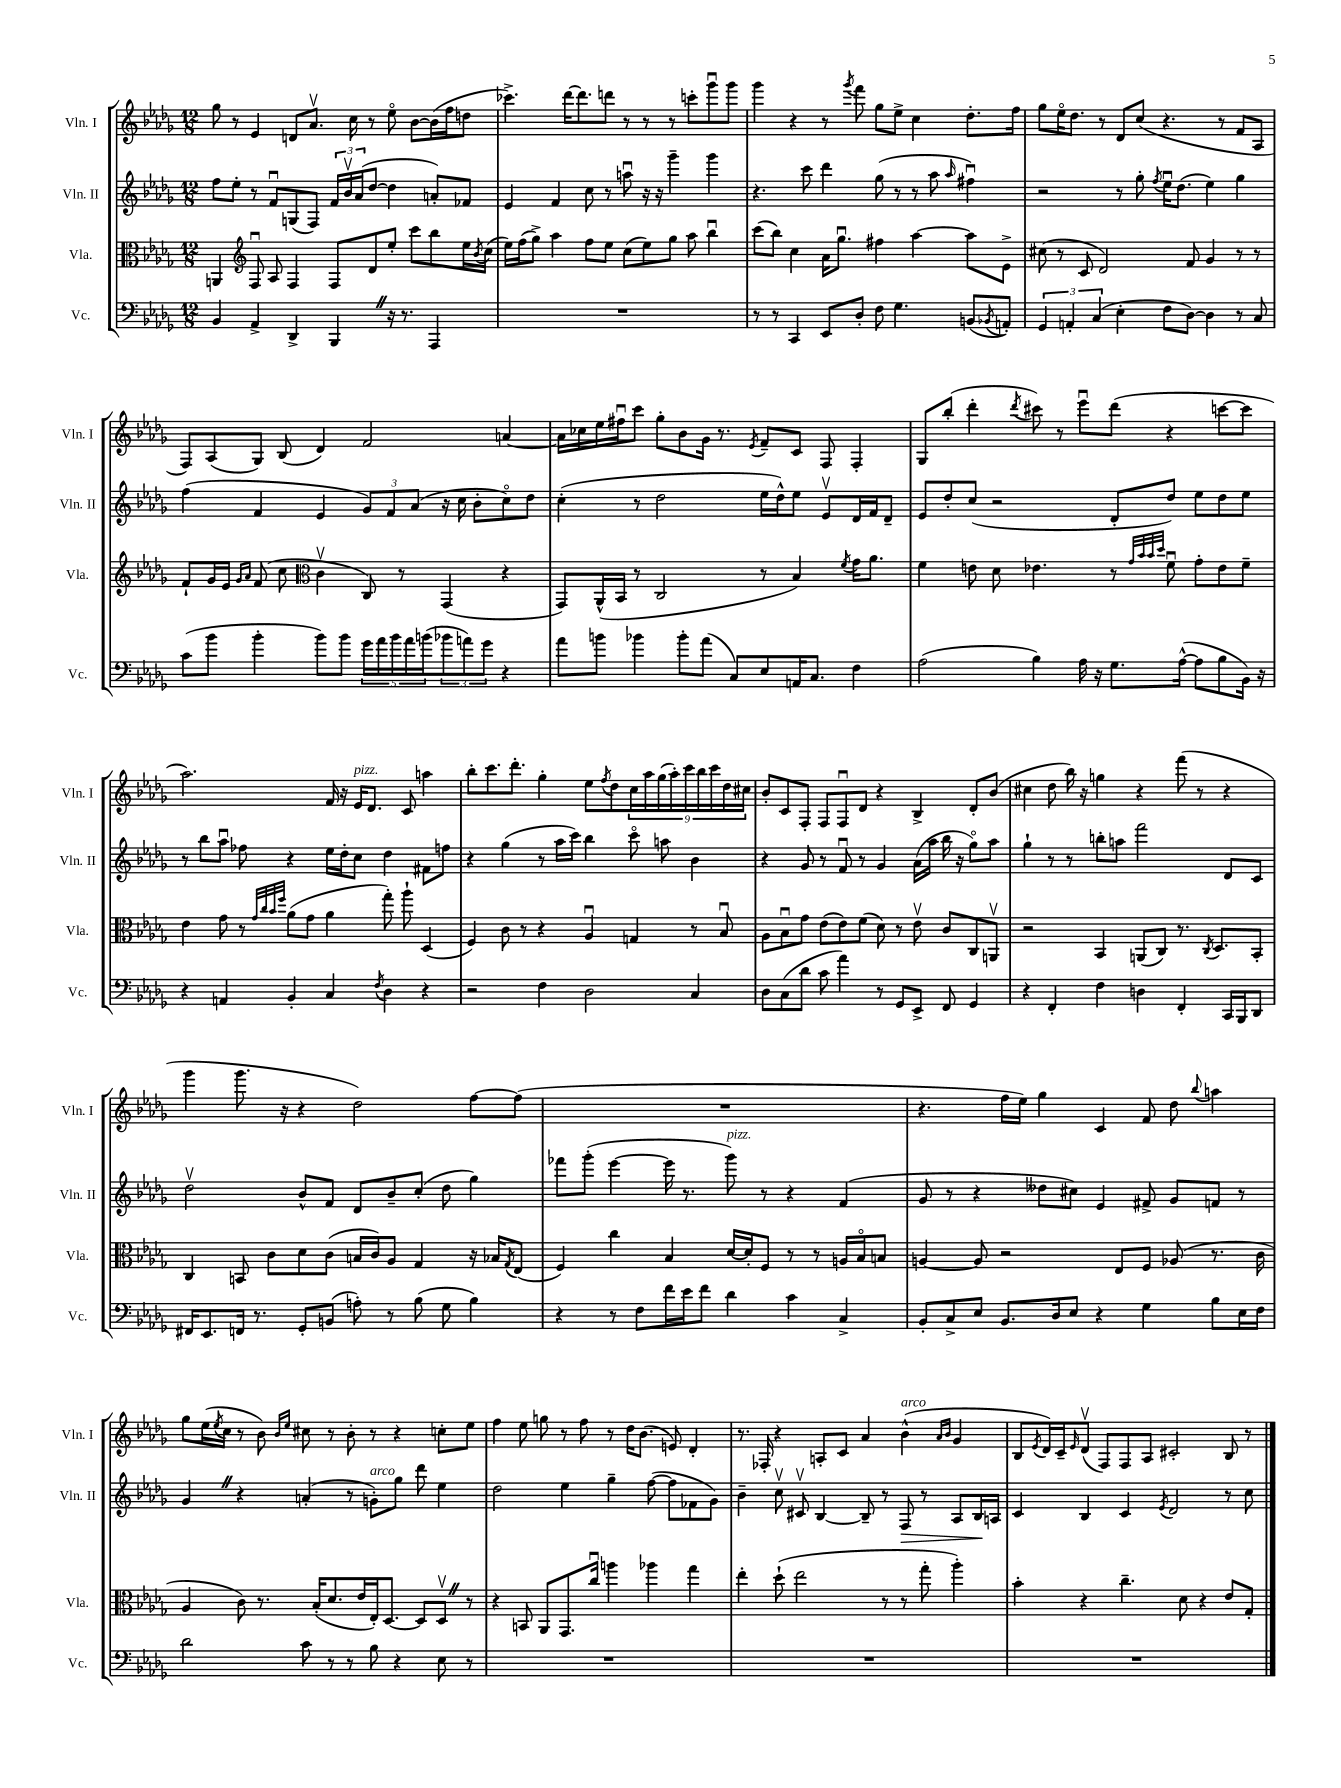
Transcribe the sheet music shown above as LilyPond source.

<<
\new StaffGroup <<
\new Staff = "s0" \with { instrumentName = "Vln. I" shortInstrumentName = "Vln. I" } {
    \clef treble \key des \major \numericTimeSignature \time 12/8
    ges''8 r8 ees'4 d'8 aes'8.\upbow c''16 r8 ees''8\flageolet bes'8~ bes'16( f''16 d''8 |
    ces'''4.->) des'''16~ des'''8. d'''8 r8 r8 r8 c'''8-. ges'''8\downbow ges'''8 |
    ges'''4 r4 r8 \acciaccatura { ges'''8 } f'''8 ges''8 ees''8-> c''4 des''8.-. f''16 |
    ges''8 ees''16\flageolet des''8. r8 des'8 c''8( r4. r8 f'8 aes8 |
    f8) aes8( ges8) bes8( des'4) f'2 a'4~ |
    a'16 ces''16 ees''16 fis''16\downbow c'''8 ges''8-. bes'8 ges'16 r8. \acciaccatura { ees'8 } f'8-- c'8 f8 f4-. |
    ges8 bes''8-.( des'''4-. \acciaccatura { des'''8 } cis'''8) r8 ees'''8\downbow des'''8( r4 c'''8~ c'''8 |
    aes''2.) f'16 r16 ees'16^\markup { \italic "pizz." } des'8. c'8 a''4 |
    bes''8-. c'''8. des'''8.-. ges''4-. ees''8 \acciaccatura { f''8 } des''8 \tuplet 9/8 { c''16 aes''16 ges''16( aes''16-.) c'''16 bes''16 c'''16 des''16 cis''16 } |
    bes'8-. c'8 f8-. f8 f8\downbow des'8 r4 bes4-> des'8-. bes'8( |
    cis''4 des''8 bes''16) r16 g''4 r4 f'''8( r8 r4 |
    ges'''4 ges'''8. r16 r4 des''2) f''8~ f''8( |
    R1. |
    r4. f''16 ees''16) ges''4 c'4 f'8 des''8 \appoggiatura { bes''8 } a''4 |
    ges''8 ees''16( \acciaccatura { ees''8 } c''16 r8 bes'8) \grace { bes'16 ees''16 } cis''8 r8 bes'8-. r8 r4 c''8-. ees''8 |
    f''4 ees''8 g''8 r8 f''8 r8 des''16 bes'8.( e'8) des'4-. |
    r8. fes16-. r4 a8-. c'8 aes'4 bes'4-^^\markup { \italic "arco" }( \grace { aes'16 bes'16 } ges'4 |
    bes8 \acciaccatura { ees'8 } des'16) c'16-- \grace { ees'16 } des'8\upbow( f8) f8 aes8 cis'2-. bes8 r8 \bar "|." |
}
\new Staff = "s1" \with { instrumentName = "Vln. II" shortInstrumentName = "Vln. II" } {
    \clef treble \key des \major \numericTimeSignature \time 12/8
    f''8 ees''8-. r8 f'8\downbow g8( f8) \tuplet 3/2 { f'16 bes'16\upbow aes'16( } des''8~ des''4 a'8-.) fes'8 |
    ees'4 f'4 c''8 r8 a''8\downbow r16 r16 ges'''4-- ges'''4 |
    r4. c'''8 des'''4 ges''8( r8 r8 aes''8 \grace { aes''16 } fis''4\downbow) |
    r2 r8 ges''8-. \acciaccatura { f''8 } ees''16\downbow des''8.( ees''4) ges''4 |
    f''4( f'4 ees'4 \tuplet 3/2 { ges'8) f'8 aes'8( } r16 c''16 bes'8-. c''8\flageolet) des''8 |
    c''4-.( r8 des''2 ees''16 des''16-^) ees''8 ees'8\upbow des'16 f'16 des'8-- |
    ees'8 des''8-. c''8( r2 des'8-. des''8) ees''8 des''8 ees''8 |
    r8 bes''8 aes''8\downbow fes''8 r4 ees''16 des''16-. c''8 des''4 fis'8 f''8 |
    r4 ges''4( r8 aes''16 c'''16) bes''4 c'''8\flageolet a''8 bes'4 |
    r4 ges'8 r8 f'8\downbow r8 ges'4 aes'16( aes''16 bes''16 r16 ges''8\flageolet) aes''8 |
    ges''4-! r8 r8 b''8-. a''8 f'''2 des'8 c'8 |
    des''2\upbow bes'8-^ f'8 des'8 bes'8-- c''8-.( des''8 ges''4) |
    fes'''8 ges'''8-.( ees'''4~ ees'''16 r8. ges'''8^\markup { \italic "pizz." }) r8 r4 f'4( |
    ges'8 r8 r4 deses''8 cis''8) ees'4 fis'8-> ges'8 f'8 r8 |
    ges'4 \once \override BreathingSign.text = \markup { \musicglyph "scripts.caesura.straight" } \breathe r4 a'4-.( r8 g'8-.^\markup { \italic "arco" }) ges''8 des'''8 ees''4 |
    des''2 ees''4 ges''4-- f''8~( f''8 fes'8 ges'8) |
    bes'4-- c''8\upbow cis'8\upbow bes4~ bes8-- r8 f8\> r8 aes8 bes16\! a16 |
    c'4 bes4 c'4 \acciaccatura { ees'8 } des'2 r8 c''8 \bar "|." |
}
\new Staff = "s2" \with { instrumentName = "Vla." shortInstrumentName = "Vla." } {
    \clef alto \key des \major \numericTimeSignature \time 12/8
    a,4 \clef treble f8\downbow aes8 f4 f8 des'8 ees''8-. c'''8 bes''8 ees''16 \acciaccatura { bes'8 } c''16( |
    ees''16) f''16( ges''8->) aes''4 f''8 ees''8 c''8( ees''8) ges''8 aes''8 bes''4\downbow |
    c'''8( bes''8) c''4 aes'16 ges''8.\downbow fis''4 aes''4~ aes''8 ees'8-> |
    cis''8( r8 c'8 des'2) f'8 ges'4 r8 r8 |
    f'8-! ges'16 ees'16 \grace { ges'16 aes'16 } f'8( c''8 \clef alto c'4\upbow c8) r8 ges,4( r4 |
    ges,8) aes,16-^( bes,16 r8 c2 r8 bes4) \acciaccatura { f'8 } ges'16 aes'8. |
    f'4 e'8 des'8 ees'4. r8 \grace { ges'32 bes'32 bes'32 des''32 } f'8\downbow ges'8-. ees'8 f'8-- |
    ees'4 ges'8 r8 \grace { ges'32 c''32 bes'32 f''32 } aes'8( ges'8 aes'4 ges''8-.) aes''8-! des4( |
    f4) c'8 r8 r4 aes4\downbow g4 r8 bes8\downbow |
    aes8 bes8\downbow ges'8 ees'8( ees'8) f'8( des'8) r8 ees'8\upbow c'8 c8 a,8\upbow |
    r2 bes,4 a,8( c8) r8. \acciaccatura { c8 } des8. bes,8-. |
    c4 b,8 c'8 des'8 c'8( b16 c'16) aes8 ges4 r16 bes16 \acciaccatura { ges8 } ees8( |
    f4) c''4 bes4 des'16~ des'16-. f8 r8 r8 a16 bes16\flageolet b8 |
    a4~ a8 r2 ees8 f8 aes8( r8. c'16 |
    aes4 c'8) r8. bes16-.( des'8. ees'16 ees16-.) des8.~ des8 des8\upbow \once \override BreathingSign.text = \markup { \musicglyph "scripts.caesura.straight" } \breathe r8 |
    r4 b,8 aes,8 ges,8. c''16\downbow a''4 aes''4 ges''4 |
    ees''4-. des''8-!( ees''2 r8 r8 ges''8-. aes''4-.) |
    bes'4-. r4 c''4.-- des'8 r4 ees'8 ges8-. \bar "|." |
}
\new Staff = "s3" \with { instrumentName = "Vc." shortInstrumentName = "Vc." } {
    \clef bass \key des \major \numericTimeSignature \time 12/8
    bes,4 aes,4-> des,4-> bes,,4 \once \override BreathingSign.text = \markup { \musicglyph "scripts.caesura.straight" } \breathe r16 r8. aes,,4 |
    R1. |
    r8 r8 c,4 ees,8 des8-. f8 ges4. b,8( \acciaccatura { bes,8 } a,8-.) |
    \tuplet 3/2 { ges,4 a,4-. c4( } ees4-. f8 des8~) des4 r8 c8 |
    c'8( bes'8 bes'4-. bes'8) bes'8 \tuplet 5/4 { ges'16 aes'16 bes'16 aes'16 b'16( } \tuplet 3/2 { bes'8 a'8) ges'8 } r4 |
    aes'8 b'8 bes'4 bes'8-. aes'8( c8) ees8 a,16 c8. f4 |
    aes2( bes4) aes16 r16 ges8. aes16~-^( aes8 bes8 bes,16) r16 |
    r4 a,4 bes,4-. c4 \acciaccatura { f8 } des4 r4 |
    r2 f4 des2 c4 |
    des8 c8( des'8 c'8 aes'4) r8 ges,8 ees,8-> f,8 ges,4 |
    r4 f,4-. f4 d4 f,4-. c,16 bes,,16 des,8 |
    fis,16 ees,8. f,16 r8. ges,8-. b,8( a8-.) r8 bes8( ges8 bes4) |
    r4 r8 f8 f'16 ees'16 f'8 des'4 c'4 c4-> |
    bes,8-. c8-> ees8 bes,8. des16 ees8 r4 ges4 bes8 ees16 f16 |
    des'2 c'8 r8 r8 bes8 r4 ees8 r8 |
    R1. |
    R1. |
    R1. \bar "|." |
}
>>
>>
\layout { \context { \Score \remove "Bar_number_engraver" } }
